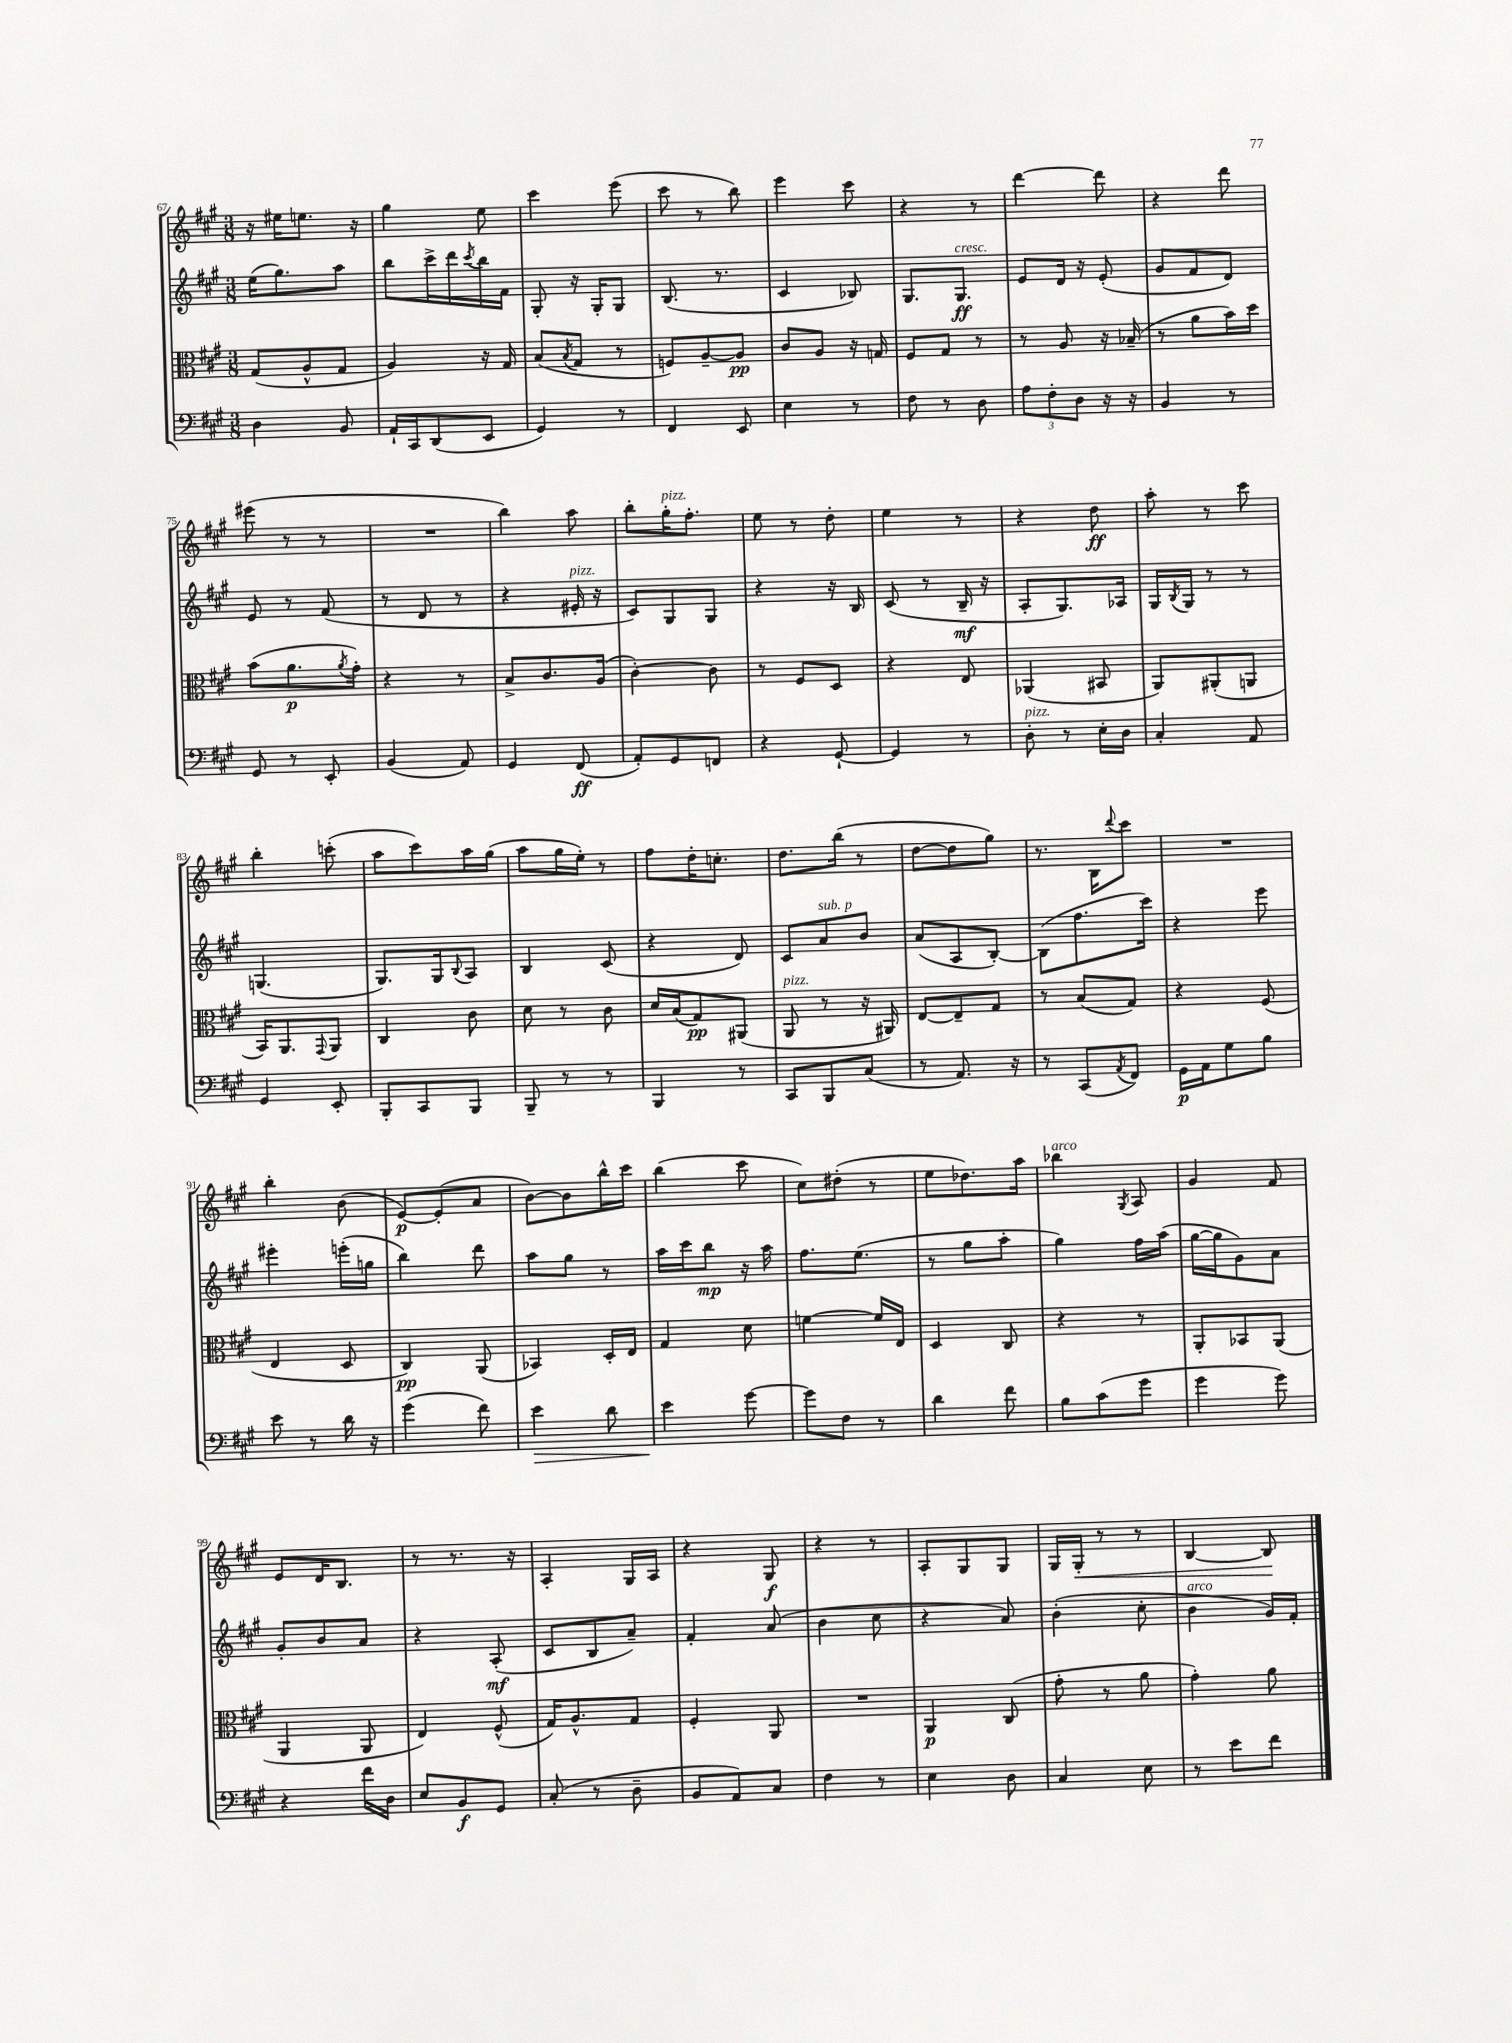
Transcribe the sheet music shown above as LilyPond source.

<<
\new StaffGroup <<
\new Staff = "s0" {
    \clef treble \key a \major \numericTimeSignature \time 3/8
    r16 eis''16 e''8. r16 |
    gis''4 e''8 |
    cis'''4 e'''8( |
    cis'''8 r8 b''8) |
    e'''4 cis'''8 |
    r4 r8 |
    d'''4~ d'''8 |
    r4 d'''8 |
    eis'''8( r8 r8 |
    R4. |
    b''4) a''8 |
    b''8-. gis''16-.^\markup { \italic "pizz." } fis''8.-. |
    e''8 r8 d''8-. |
    e''4 r8 |
    r4 d''8\ff |
    a''8-. r8 cis'''8 |
    b''4-. c'''8-.( |
    a''8 cis'''8) a''16 gis''16( |
    a''8 gis''16 e''16-.) r8 |
    fis''8 d''16-. c''8.-. |
    d''8. b''16( r8 |
    d''8~ d''8 gis''8) |
    r8. b16 \appoggiatura { d'''8 } cis'''8 |
    R4. |
    b''4-. b'8( |
    e'8~\p) e'8-.( a'8 |
    b'8~) b'8 b''16-^ cis'''16 |
    b''4( cis'''8 |
    cis''8) dis''8-.( r8 |
    e''8 des''8.) a''16 |
    bes''4^\markup { \italic "arco" } \acciaccatura { gis8 } a8 |
    gis'4 fis'8 |
    e'8 d'16 b8. |
    r8 r8. r16 |
    a4-. gis16 a16 |
    r4 gis8\f |
    r4 r8 |
    a8-. gis8 gis8 |
    gis16 gis16-.\< r8 r8 |
    b4~ b8\! \bar "|." |
}
\new Staff = "s1" {
    \clef treble \key a \major \numericTimeSignature \time 3/8
    e''16( gis''8.) a''8 |
    b''8 cis'''16-> d'''16 \acciaccatura { cis'''8 } b''16 fis'16 |
    gis8-. r16 gis16-. gis8 |
    b8.( r8. |
    cis'4 bes8) |
    gis8. gis8.\ff^\markup { \italic "cresc." } |
    e'8 d'16 r16 e'8-.( |
    gis'8 fis'8 d'8) |
    e'8 r8 fis'8( |
    r8 d'8 r8 |
    r4 eis'16-.^\markup { \italic "pizz." } r16 |
    cis'8) gis8 gis8 |
    r4 r16 b16 |
    cis'8( r8 b16--\mf r16 |
    a8-. gis8.) aes16 |
    gis16 \acciaccatura { b8 } gis16 r8 r8 |
    g4.( |
    gis8.) gis16 \appoggiatura { b8 } a8 |
    b4 cis'8( |
    r4 d'8) |
    cis'8 a'8^\markup { \italic "sub. p" } b'8 |
    a'8( a8 b8~-.) |
    b8( fis''8. cis'''16) |
    r4 e'''8 |
    eis'''4-. e'''16-.( g''16 |
    b''4) d'''8 |
    a''8 gis''8 r8 |
    a''16 cis'''16 b''8\mp r16 a''16 |
    fis''8. e''8.( |
    r8 gis''8 a''8-. |
    gis''4) fis''16 a''16( |
    gis''16~ gis''16 gis'8) a'8 |
    gis'8-. b'8 a'8 |
    r4 a8-.\mf( |
    cis'8 b8 a'8--) |
    fis'4-. a'8( |
    b'4 cis''8 |
    r4 a'8) |
    b'4-.( cis''8-. |
    b'4^\markup { \italic "arco" } gis'16) fis'16-. \bar "|." |
}
\new Staff = "s2" {
    \clef alto \key a \major \numericTimeSignature \time 3/8
    gis8( a8-^ gis8 |
    a4) r16 gis16 |
    b8( \acciaccatura { b8 } gis8 r8 |
    f8) a8~-- a8\pp |
    cis'8 a8 r16 g16 |
    fis8 gis8 r8 |
    r8 a8 r16 bes16--( |
    r8 a'8 b'16) d''16 |
    b'8( a'8.\p \acciaccatura { a'8 } gis'16-.) |
    r4 r8 |
    b8-> cis'8. a16( |
    cis'4~-.) cis'8 |
    r8 fis8 d8 |
    r4 e8 |
    aes,4( bis,8 |
    a,8) ais,8-.( a,8 |
    b,16) a,8. \appoggiatura { gis,8 } a,8 |
    cis4 cis'8 |
    d'8 r8 cis'8 |
    d'16 b16( gis8\pp) ais,8( |
    a,8^\markup { \italic "pizz." } r8 r16 ais,16) |
    e8~ e8-- gis8 |
    r8 b8( gis8) |
    r4 fis8( |
    e4 d8 |
    cis4\pp) a,8( |
    bes,4) d16-. e16 |
    gis4 d'8 |
    f'4~ f'16 e16 |
    d4 cis8 |
    r4 r8 |
    a,8-. bes,8 a,8( |
    a,4 a,8 |
    e4) fis8-^( |
    gis16) a8.-^ gis8 |
    fis4-. a,8 |
    R4. |
    a,4\p cis8( |
    gis'8-. r8 a'8 |
    gis'4-.) a'8 \bar "|." |
}
\new Staff = "s3" {
    \clef bass \key a \major \numericTimeSignature \time 3/8
    d4 b,8 |
    a,16-! cis,16 d,8( e,8 |
    gis,4) r8 |
    fis,4 e,8 |
    e4 r8 |
    fis8 r8 d8 |
    \tuplet 3/2 { a8 fis8-. d8 } r16 r16 |
    b,4 r8 |
    gis,8 r8 e,8-. |
    b,4( a,8) |
    gis,4 fis,8\ff( |
    a,8-.) gis,8 f,8 |
    r4 gis,8~-! |
    gis,4 r8 |
    d8-.^\markup { \italic "pizz." } r8 e16-. d16 |
    cis4-. a,8 |
    gis,4 e,8-. |
    b,,8-. cis,8 b,,8 |
    b,,8-- r8 r8 |
    b,,4 r8 |
    cis,8 b,,8 cis8( |
    r8 a,8.) r16 |
    r8 cis,8( \acciaccatura { a,8 } fis,8) |
    gis,16\p a,16 gis8 b8 |
    e'8 r8 d'16 r16 |
    gis'4( fis'8) |
    e'4\> d'8 |
    e'4\! gis'8~ |
    gis'8 fis8 r8 |
    d'4 fis'8 |
    b8 cis'8( gis'8 |
    gis'4 gis'8) |
    r4 fis'16 d16 |
    e8 b,8\f gis,8 |
    cis8-.( r8 d8-- |
    b,8 a,8) cis8 |
    fis4 r8 |
    e4 d8 |
    cis4 e8 |
    r8 e'8 fis'8 \bar "|." |
}
>>
>>
\layout { \context { \Score currentBarNumber = #67 } }
